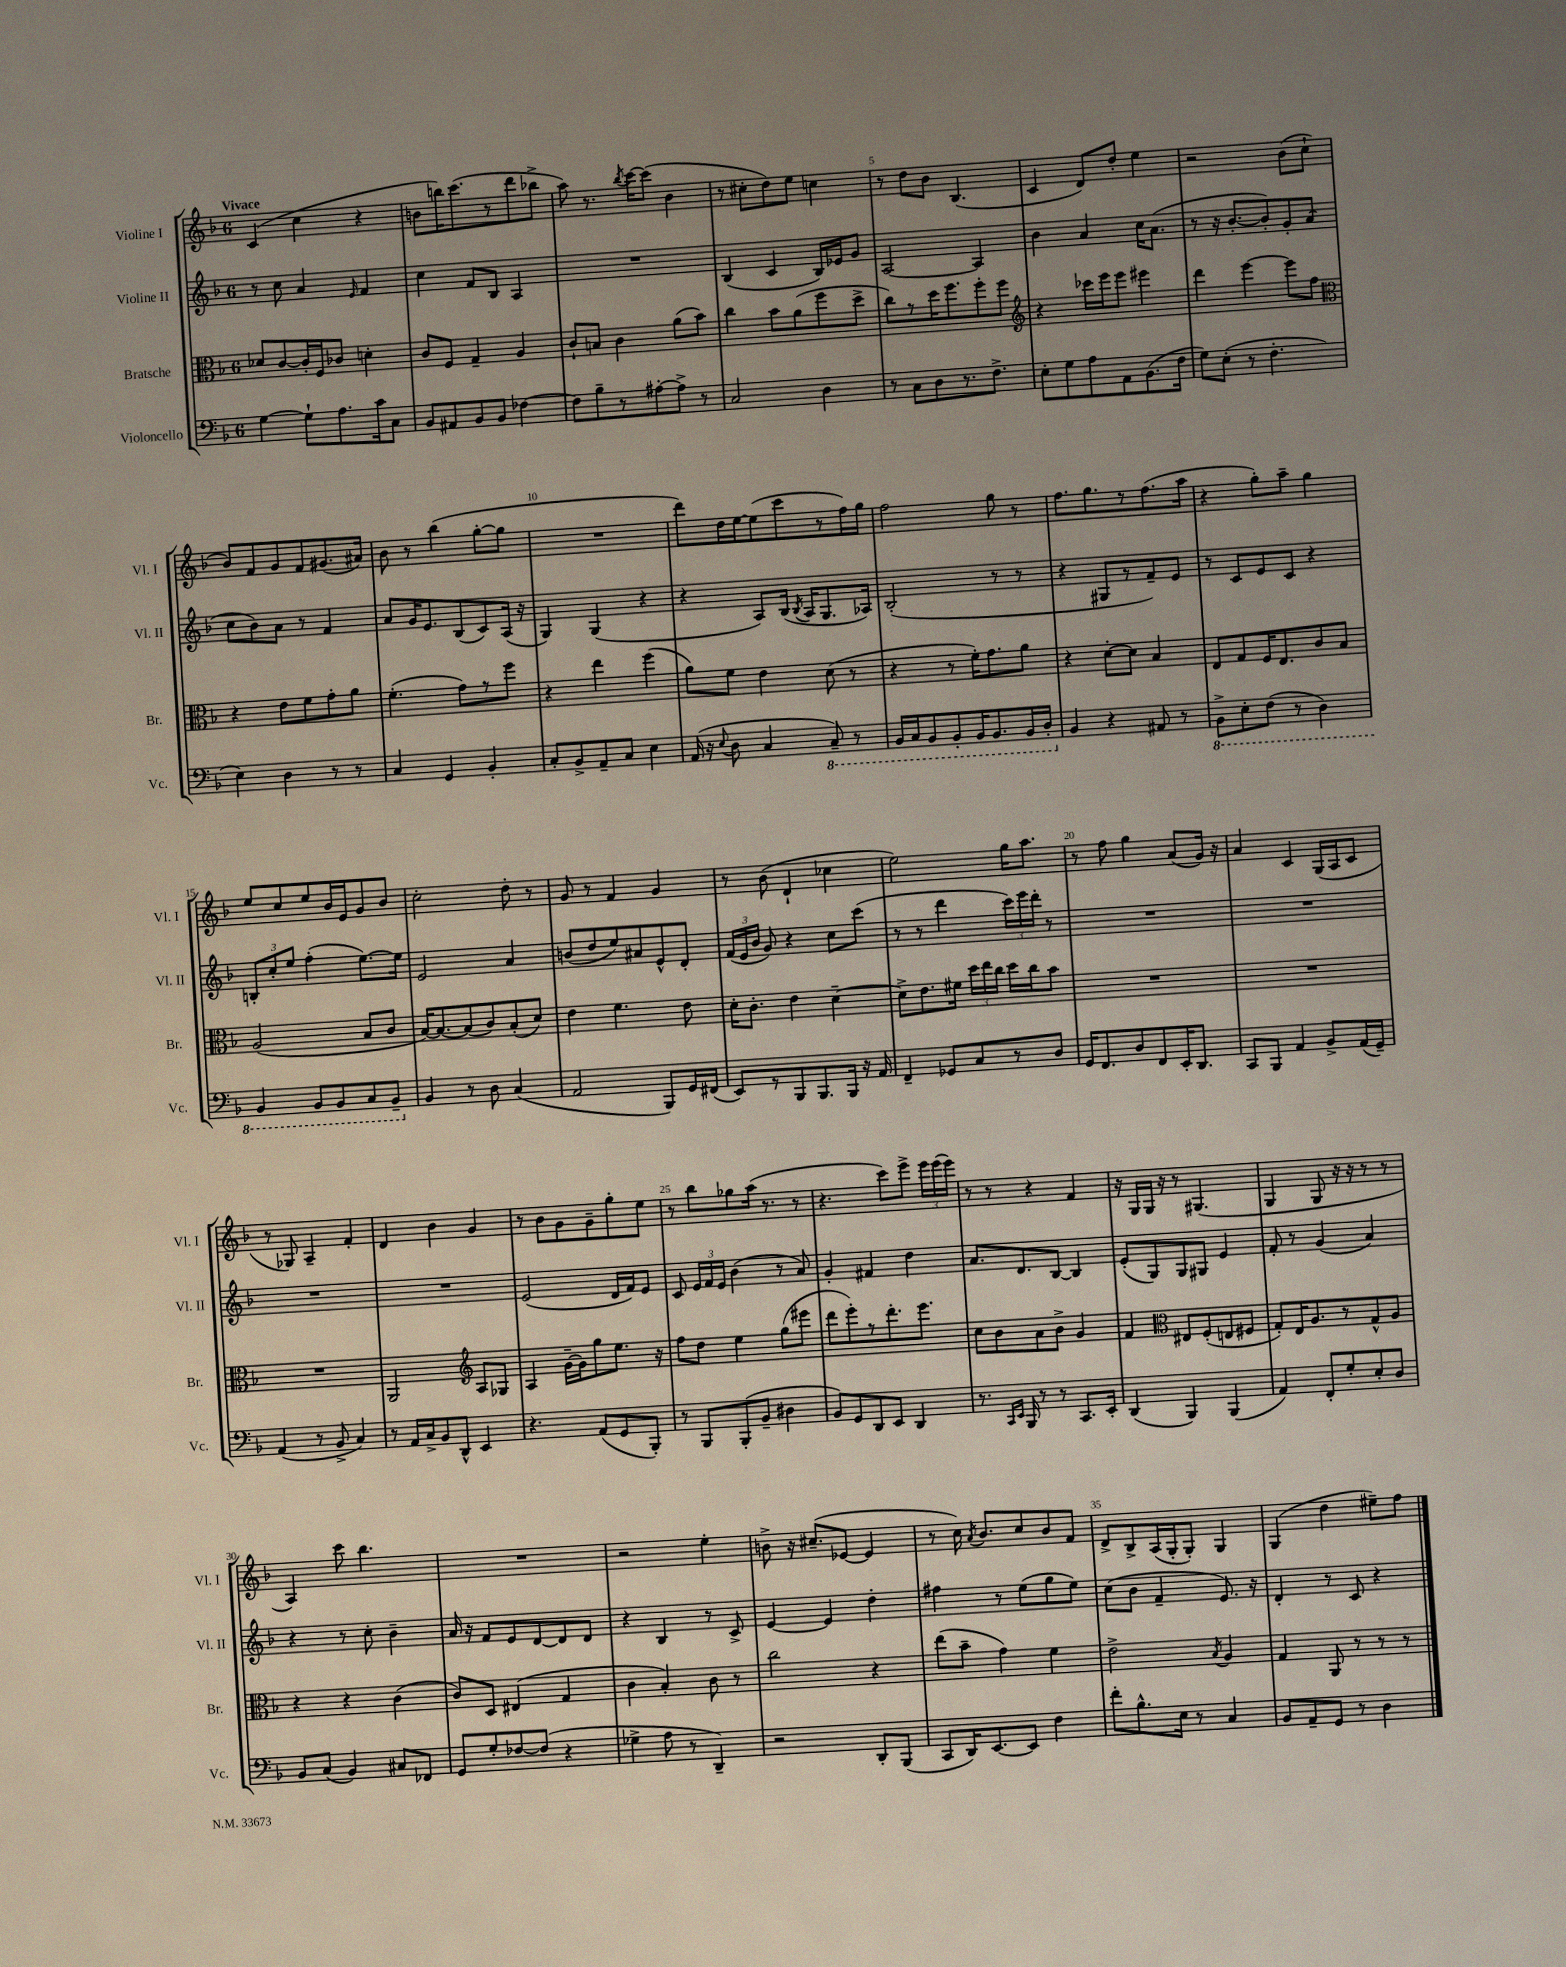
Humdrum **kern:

**kern	**kern	**kern	**kern
*part4	*part3	*part2	*part1
*staff4	*staff3	*staff2	*staff1
*I"Violoncello	*I"Bratsche	*I"Violine II	*I"Violine I
*I'Vc.	*I'Br.	*I'Vl. II	*I'Vl. I
*clefF4	*clefC3	*clefG2	*clefG2
*k[b-]	*k[b-]	*k[b-]	*k[b-]
*M6/8	*M6/8	*M6/8	*M6/8
=1	=1	=1	=1
!	!	!	!LO:TX:a:B:t=Vivace
[4G\	8d-X/L	8r	(4c/
.	[8c/	8cc\	.
8G`\L]	16c'/L]	4a/	4cc\
.	16F/J	.	.
8.A\	8c-X/J	.	.
.	.	16qqe/	.
.	4dn'\	4f/	4r
16c\k	.	.	.
8C\J	.	.	.
=2	=2	=2	=2
8BB-/L	8c/L	4cc\	8bn\L
8AA#X/	8F/J	.	16bbn\K)
.	.	.	(8.ccc\
8BB-/	4G~/	8f/L	.
8BB-/J	.	8B-/J	8r
[4F-X\	4A/	4A/	8ddd\
.	.	.	8bb-X^\J
=3	=3	=3	=3
8F-\L]	8c`/L	2.r	8aa\)
8B-~\	8Bn/J	.	8.r
8r	4c\	.	.
.	.	.	8qbb-/
.	.	.	[16ccc\KL
[8A#X'\	.	.	(8ccc\J]
8A#^\J]	(8a\L	.	4b-\
8r	8b-\J)	.	.
=4	=4	=4	=4
2C/	4cc\	(4B-/	8r
.	.	.	8cc#X'\L
.	8b-\L	4c/	8dd\)
.	(8a\	.	8ee\J
4D\	8ff\	16B-/LL)	4ccn\
.	.	16e-X/J	.
.	8dd^\J	8g/J	.
=5	=5	=5	=5
8r	8cc\L)	[2A/	8r
8C\L	8r	.	8dd\L
8D\	16dd\K	.	8b-\J
.	8.ff\	.	.
8.r	.	.	(4.B-/
.	8ff'\	4A/]	.
8.F^\J	.	.	.
.	8ff\J	.	.
=6	=6	=6	=6
*	*clefG2	*	*
8E'\L	4r	4b-\	4c/
8G\	.	.	.
8A\	16ccc-X\LL	4a/	8d/L)
.	16eee\J	.	.
8AA\	8eee\J	.	8dd'/J
(8.BB-\	4eee#X\	16cc\KL	4ee\
.	.	(8.a\J	.
16F\Jk	.	.	.
=7	=7	=7	=7
8G\L)	4ddd\	8r	2r
(8E'\J	.	16r	.
.	.	[8.b-'/L	.
8r	[4eee\	.	.
4.F'\	.	8b-'/])	.
.	8eee\L]	8g'/	(8b-\L
.	8ff\J	(8a/J	8cc`\J
!!LO:LB:g=z
=8	=8	=8	=8
*	*clefC3	*	*
4E\)	4r	8cc\L	8b-/L)
.	.	8b-\)	8f/
4D\	8e\L	8a\J	8g/
.	8f\	8r	8f/
8r	8g'\	4f/	(8.g#X/
8r	8a\J	.	.
.	.	.	16a#X/Jk)
=9	=9	=9	=9
4C/	(4.f'\	8a/L	8b-\
.	.	16g/K	8r
.	.	8.e/	.
4GG/	.	.	(4bb-\
.	8g\L)	(8B-/	.
4BB-'/	8r	8c/)	[8gg'\L
.	8ff\J	(16A/Jk	8gg\J]
.	.	16r	.
=10	=10	=10	=10
8C'/L	4r	4G/)	2.r
8BB-^/	.	.	.
8AA~/	4ee\	(4G/	.
8C/J	.	.	.
4E\	(4ff\	4r	.
=11	=11	=11	=11
(16AA/	8a\L)	4r	8ddd\L)
16r	.	.	.
8qqE/	.	.	.
8D\	8f\J	.	16dd\L
.	.	.	[16ee\J
4C/	4e\	8A/L)	(8ee\]
.	.	(16B-/Jk	8ccc\
.	.	8qB-/	.
.	.	16A/KL	.
*8ba	*	*	*
8CC~/)	(8d\	8.G/	8r
8r	8r	.	16ff\L)
.	.	16A-X/Jk)	16gg\JJ
=12	=12	=12	=12
16BBB-/LL	4r	(2B-'/	2ff\
16CC/J	.	.	.
8BBB-/	.	.	.
8BBB-'/	8r	.	.
16BBB-/K	16f'\KL)	.	.
8.BBB-/	8.g\	.	.
.	.	8r	8gg\
16BBB-/L	8a\J	8r	8r
16DD'/JJ	.	.	.
=13	=13	=13	=13
*X8ba	*	*	*
4BB-/	4r	4r	8.ff\L
.	.	.	8.gg\
4r	[8d'\L	8G#X/L	.
.	8d\J]	8r	8r
8AA#X/	4B-/	8f~/)	(8.ff\
8r	.	8e/J	.
.	.	.	16aa\Jk
=14	=14	=14	=14
*8ba	*	*	*
8BBB-^\L	8E/L	8r	4r
8EE'\	8G/	8c/L	.
(8FF\J	16F/K	8e/	8gg'\L)
.	8.E/	.	.
8r	.	8c/J	8aa~\J
4DD\)	8c/	4r	4gg\
.	8B-/J	.	.
!!LO:LB:g=z
=15	=15	=15	=15
4BBB-/	(2A/	12Bn'/L	8ee/L
.	.	12cc'/	.
.	.	.	8cc/
.	.	12ee/J	.
8BBB-/L	.	(4ff'\	8ee/
8BBB-/	.	.	16b-/L
.	.	.	16e/J
8CC/	8B-/L	[8.ee\L)	8g/
8BBB-~/J	8c/J	.	8b-/J
.	.	16ee\Jk]	.
=16	=16	=16	=16
*X8ba	*	*	*
4BB-/	[16B-/KL)	2e/	2cc'\
.	8.B-/_	.	.
8r	(8B-/]	.	.
8D\	8c/)	.	.
(4C/	(8B-'/	4a/	8dd'\
.	8d/J)	.	8r
=17	=17	=17	=17
2AA/	4e\	(8bn/L	8g/
.	.	8dd/	8r
.	4.f\	8ee/)	4f/
.	.	8a#X/	.
8BBB-/L)	.	8e^^/	4g/
16GG/L	8e\	8d'/J	.
(16FF#X/JJ	.	.	.
=18	=18	=18	=18
8EE/L)	16d'\KL	(24f/LL	8r
.	.	24e/	.
.	8.c'\J	.	.
.	.	24b-/JJ	.
8r	.	8g/)	(8b-\
8BBB-/	4e\	4r	4d`/
8.BBB-/	.	.	.
.	[4d~\	8cc\L	4cc-X\
16BBB-/Jk	.	.	.
16r	.	(8ccc\J	.
16AA/	.	.	.
=19	=19	=19	=19
4FF~/	8d^\L]	8r	2ee\)
.	8.e\	8r	.
8GG-X/L	.	4ddd\	.
.	16f#X\Jk	.	.
8C/	24dd\LL	.	.
.	24ee\	.	.
.	24cc\JJ	.	.
8r	16dd\LL	24ccc\LL)	16gg\KL
.	.	24eee\	.
.	16cc\J	.	8.aa\J
.	.	24ddd'\JJ	.
8D/J	8b-\J	8r	.
=20	=20	=20	=20
16GG/KL	2.r	2.r	8r
8.FF/	.	.	.
.	.	.	8ff\
8D/	.	.	4gg\
8FF/	.	.	.
16EE'/K	.	.	(8a/L
8.DD/J	.	.	.
.	.	.	16g/Jk)
.	.	.	16r
=21	=21	=21	=21
8CC/L	2.r	2.r	4a/
8BBB-/J	.	.	.
4AA/	.	.	4c/
8BB-^/L	.	.	(16G/LL
.	.	.	16A/J
(16AA/L	.	.	8c/J
16GG~/JJ)	.	.	.
!!LO:LB:g=z
=22	=22	=22	=22
(4AA/	2.r	2.r	8r
.	.	.	8G-X/)
8r	.	.	4A~/
8BB-^/	.	.	.
4C/)	.	.	4f'/
=23	=23	=23	=23
8r	2AA/	2.r	4d/
16AA/LL	.	.	.
16C^/J	.	.	.
8BB-/	.	.	4b-\
8DD^^/J	.	.	.
*	*clefG2	*	*
4EE/	8A/L	.	4g/
.	8G-X/J	.	.
=24	=24	=24	=24
4.r	4A/	(2e/	8r
.	.	.	8b-\L
.	[16g~\LL	.	8g\
.	16g\J]	.	.
(8AA/L	8gg\	.	8g~\
8GG/	8.ee\J	16d/LL	8gg'\
.	.	16f/J)	.
8BBB-'/J)	.	8e/J	8ee\J
.	16r	.	.
=25	=25	=25	=25
8r	8ff\L	8c/	8r
8BBB-/L	8dd\J	24e/LL	8bb-\L
.	.	24f/	.
.	.	24e/JJ	.
(8BBB-'/	4ee\	(4b-\	8gg-X\
8BB-~/J	.	.	(16aa\Jk
.	.	.	8.r
4D#X\	(8gg\L	8r	.
.	8eee#X\J	8a/)	8r
=26	=26	=26	=26
8BB-/L)	8ddd\L	4g'/	4.r
8GG/	8eee'\)	.	.
8DD/	8r	4f#X/	.
8EE/J	8.ddd'\	.	8ccc\L)
4DD/	.	4dd\	8eee^\J
.	8.eee\J	.	.
.	.	.	24eee\LL
.	.	.	(24eee\
.	.	.	24eee\JJ)
=27	=27	=27	=27
8.r	8cc\L	8.a/L	8r
.	8b-\	.	8r
16qqCC/LL	.	.	.
16qqEE/JJ	.	.	.
16BBB-/	.	8.d/	.
8r	8a\	.	4r
8r	8b-^\J	[8B-/J	.
8.CC/L	4g/	4B-/]	4f/
16EE'/Jk	.	.	.
=28	=28	=28	=28
(4DD/	4f/	(8e'/L	16r
.	.	.	16G/LL
.	.	8G/)	16G/JJ
.	.	.	16r
*	*clefC3	*	*
4BBB-/)	8E#X/L	8G/	8r
.	(8F'/	8G#X/J	(4.G#X/
(4BBB-/	8En/	4e/	.
.	8F#X/J	.	.
=29	=29	=29	=29
4AA/)	8G'/L)	8f'/	4G/
.	16E/K	8r	.
.	8.A/	.	.
8FF'/L	.	(4g/	8G/
8G'/	8r	.	16r
.	.	.	16r
8E'/	8G^^/	4a/)	8r
8D/J	8A/J	.	8r
!!LO:LB:g=z
=30	=30	=30	=30
8BB-/L	4r	4r	4A/)
(8C/J	.	.	.
4BB-/)	4r	8r	8ccc\
.	.	8cc'\	4.bb-\
8C#X/L	(4c\	4b-~\	.
8FF-X/J	.	.	.
=31	=31	=31	=31
8GG/L	8c/L)	16a/	2.r
.	.	16r	.
8G'/	8D/J	8f/L	.
[8F-X/	(4E#X/	8e/	.
(8F-/J]	.	[8d/	.
4r	4G/	8d/]	.
.	.	8d/J	.
=32	=32	=32	=32
4G-X^\	4c\	4r	2r
8A\	4B-'/)	4B-/	.
8r	.	.	.
4DD~/)	8c\	8r	4ee'\
.	8r	8c^/	.
=33	=33	=33	=33
2r	2cc\	[4e/	8bn^\
.	.	.	16r
.	.	.	(8.cc#X~/L
.	.	4e/]	.
.	.	.	[8e-X/J
8DD'/L	4r	4dd'\	4e-/]
(8BBB-/J	.	.	.
=34	=34	=34	=34
8CC/L	(8ee\L	4ff#X\	8r
16DD/K)	8b-~\J	.	16cc\)
.	.	.	8qa/
[8.EE/	.	.	8.b-/L
.	4g\)	8r	.
8EE/J]	.	(8ee\L	8cc/
4F\	4f\	8gg\	8b-/
.	.	8ee\J)	8f/J
=35	=35	=35	=35
8f'\L	2e^\	(8cc\L	8d^/L
8.B-^^\	.	8b-\J	8B-^/
.	.	4f~/	(16A/L
16E\Jk	.	.	16G'/J
8r	.	.	8G'/J)
.	8qB-/	.	.
4C/	4A/	8.e/)	4G/
.	.	16r	.
=36	=36	=36	=36
8BB-/L	4G/	4d'/	(4G/
8AA~/	.	.	.
8GG/J	8AA/	8r	4dd\
8r	8r	8c/	.
4D\	8r	4r	8ee#X~\L)
.	8r	.	8ff\J
==	==	==	==
*-	*-	*-	*-
